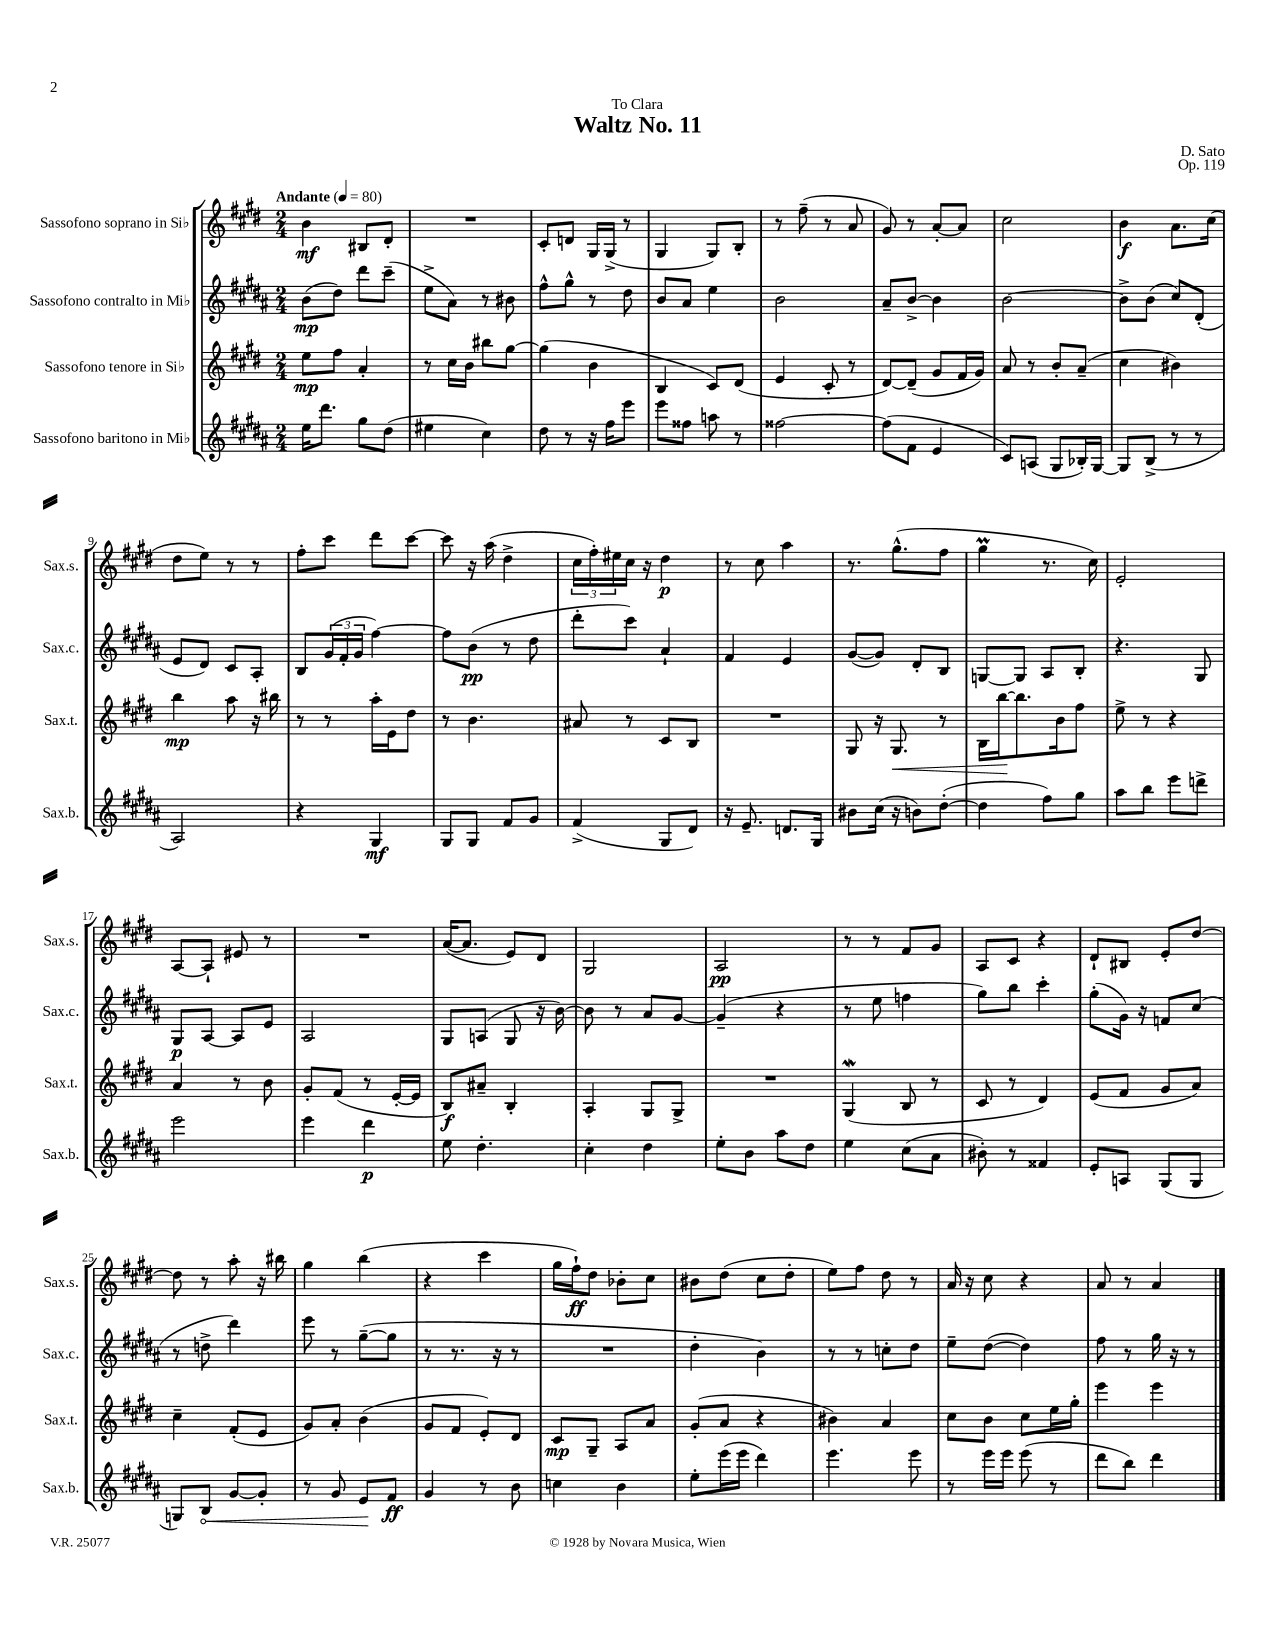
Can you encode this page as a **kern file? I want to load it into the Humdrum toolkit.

**kern	**dynam	**kern	**dynam	**kern	**dynam	**kern	**dynam
*part4	*part4	*part3	*part3	*part2	*part2	*part1	*part1
*staff4	*staff4	*staff3	*staff3	*staff2	*staff2	*staff1	*staff1
*I"Sassofono baritono in Mi♭	*	*I"Sassofono tenore in Si♭	*	*I"Sassofono contralto in Mi♭	*	*I"Sassofono soprano in Si♭	*
*I'Sax.b.	*	*I'Sax.t.	*	*I'Sax.c.	*	*I'Sax.s.	*
*clefG2	*	*clefG2	*	*clefG2	*	*clefG2	*
*k[f#c#g#d#a#]	*	*k[f#c#g#d#]	*	*k[f#c#g#d#a#]	*	*k[f#c#g#d#]	*
*M2/4	*	*M2/4	*	*M2/4	*	*M2/4	*
*MM80	*	*MM80	*	*MM80	*	*MM80	*
=1	=1	=1	=1	=1	=1	=1	=1
!	!	!	!	!	!	!LO:TX:a:B:t=Andante	!
16ee\KL	.	8ee\L	mp	(8b\L	mp	4b\	mf
8.ddd#\J	.	.	.	.	.	.	.
.	.	8ff#\J	.	8dd#\J)	.	.	.
8gg#\L	.	4a'/	.	8ddd#\L	.	8B#X/L	.
(8dd#\J	.	.	.	(8ccc#~\J	.	8d#'/J	.
=2	=2	=2	=2	=2	=2	=2	=2
4ee#X\	.	8r	.	8ee^\L	.	2r	.
.	.	16cc#\LL	.	8a#\J)	.	.	.
.	.	16b\JJ	.	.	.	.	.
4cc#\)	.	8bb#X\L	.	8r	.	.	.
.	.	[8gg#\J	.	8b#X\	.	.	.
=3	=3	=3	=3	=3	=3	=3	=3
8dd#\	.	(4gg#\]	.	8ff#^^\L	.	8c#'/L	.
8r	.	.	.	8gg#^^\J	.	8dn/J	.
16r	.	4b\	.	8r	.	16G#/LL	.
16ff#\KL	.	.	.	.	.	(16G#^/JJ	.
8eee\J	.	.	.	8dd#\	.	8r	.
=4	=4	=4	=4	=4	=4	=4	=4
8eee\L	.	4B/	.	8b/L	.	4G#/	.
8ff##X\J	.	.	.	8a#/J	.	.	.
8aan\	.	8c#/L)	.	4ee\	.	8G#/L)	.
8r	.	(8d#/J	.	.	.	8B'/J	.
=5	=5	=5	=5	=5	=5	=5	=5
[2ff##X\	.	4e/	.	2b\	.	8r	.
.	.	.	.	.	.	(8ff#~\	.
.	.	8c#'/	.	.	.	8r	.
.	.	8r	.	.	.	8a/	.
=6	=6	=6	=6	=6	=6	=6	=6
(8ff##\L]	.	[8d#/L)	.	8a#~/L	.	8g#/)	.
8f#\J	.	(8d#~/J]	.	[8b^/J	.	8r	.
4e/	.	8g#/L	.	4b\]	.	[8a'/L	.
.	.	16f#/L	.	.	.	8a/J]	.
.	.	16g#/JJ)	.	.	.	.	.
=7	=7	=7	=7	=7	=7	=7	=7
8c#/L)	.	8a/	.	[2b\	.	2cc#\	.
(8An/J	.	8r	.	.	.	.	.
8G#/L	.	8b'/L	.	.	.	.	.
16B-X'/L)	.	(8a~/J	.	.	.	.	.
[16G#/JJ	.	.	.	.	.	.	.
=8	=8	=8	=8	=8	=8	=8	=8
8G#/L]	.	4cc#\	.	8b^\L]	.	4b\	f
(8B^/J	.	.	.	(8b\J	.	.	.
8r	.	4b#X\)	.	8cc#/L)	.	8.a\L	.
8r	.	.	.	(8d#'/J	.	.	.
.	.	.	.	.	.	(16cc#\Jk	.
!!LO:LB:g=z
=9	=9	=9	=9	=9	=9	=9	=9
2A#/)	.	4bb\	mp	8e/L	.	8dd#\L	.
.	.	.	.	8d#/J)	.	8ee\J)	.
.	.	8aa\	.	8c#/L	.	8r	.
.	.	16r	.	8A#'/J	.	8r	.
.	.	16bb#X\	.	.	.	.	.
=10	=10	=10	=10	=10	=10	=10	=10
4r	.	8r	.	8B/L	.	8ff#'\L	.
.	.	8r	.	(24g#/L	.	8ccc#\J	.
.	.	.	.	24f#'/	.	.	.
.	.	.	.	24g#/JJ	.	.	.
4G#/	mf	16aa'\LL	.	[4ff#\)	.	8ddd#\L	.
.	.	16e\J	.	.	.	.	.
.	.	8dd#\J	.	.	.	[8ccc#\J	.
=11	=11	=11	=11	=11	=11	=11	=11
8G#/L	.	8r	.	8ff#\L]	.	8ccc#\]	.
8G#/J	.	4.b\	.	(8b\J	pp	16r	.
.	.	.	.	.	.	(16aa\	.
8f#/L	.	.	.	8r	.	4dd#^\	.
8g#/J	.	.	.	8dd#\	.	.	.
=12	=12	=12	=12	=12	=12	=12	=12
(4f#^/	.	8a#X/	.	8ddd#'\L	.	24cc#\LL	.
.	.	.	.	.	.	24ff#'\)	.
.	.	.	.	.	.	24ee#X\	.
.	.	8r	.	8ccc#\J)	.	16cc#\JJ	.
.	.	.	.	.	.	16r	.
8G#/L	.	8c#/L	.	4a#`/	.	4dd#\	p
8d#/J)	.	8B/J	.	.	.	.	.
=13	=13	=13	=13	=13	=13	=13	=13
16r	.	2r	.	4f#/	.	8r	.
8.e~/	.	.	.	.	.	.	.
.	.	.	.	.	.	8cc#\	.
8.dn/L	.	.	.	4e/	.	4aa\	.
16G#/Jk	.	.	.	.	.	.	.
=14	=14	=14	=14	=14	=14	=14	=14
8b#X\L	.	8G#/	.	([8g#/L	.	8.r	.
(16cc#\Jk	.	16r	.	8g#/J])	.	.	.
!	!	!	!LO:HP:b	!	!	!	!
16r	.	8.G#/	<	.	.	(8.gg#^^\L	.
8bn\L)	.	.	.	8d#'/L	.	.	.
([8dd#'\J	.	8r	.	8B/J	.	8ff#\J	.
=15	=15	=15	=15	=15	=15	=15	=15
4dd#\]	.	16B\LL	.	[8Gn/L	.	4gg#m\	.
.	.	[16bb\J	.	.	.	.	.
.	.	8.bb\]	[	8G/J]	.	.	.
8ff#\L)	.	.	.	8A#/L	.	8.r	.
.	.	16b\k	.	.	.	.	.
8gg#\J	.	8ff#\J	.	8B'/J	.	.	.
.	.	.	.	.	.	16cc#\)	.
=16	=16	=16	=16	=16	=16	=16	=16
8aa#\L	.	8ee^\	.	4.r	.	2e'/	.
8bb\J	.	8r	.	.	.	.	.
8eee\L	.	4r	.	.	.	.	.
8dddn^\J	.	.	.	8G#/	.	.	.
!!LO:LB:g=z
=17	=17	=17	=17	=17	=17	=17	=17
2eee\	.	4a/	.	8G#/L	p	[8A/L	.
.	.	.	.	[8A#/J	.	8A`/J]	.
.	.	8r	.	8A#/L]	.	8e#X/	.
.	.	8b\	.	8e/J	.	8r	.
=18	=18	=18	=18	=18	=18	=18	=18
4eee\	.	8g#'/L	.	2A#/	.	2r	.
.	.	(8f#/J	.	.	.	.	.
4ddd#\	p	8r	.	.	.	.	.
.	.	[16e'/LL	.	.	.	.	.
.	.	16e/JJ]	.	.	.	.	.
=19	=19	=19	=19	=19	=19	=19	=19
8ee\	.	8B/L)	f	8G#/L	.	([16a/KL	.
.	.	.	.	.	.	8.a/J]	.
4.dd#'\	.	8a#X~/J	.	(8An/J	.	.	.
.	.	4B'/	.	8G#/	.	8e/L)	.
.	.	.	.	16r	.	8d#/J	.
.	.	.	.	[16b\)	.	.	.
=20	=20	=20	=20	=20	=20	=20	=20
4cc#'\	.	4A'/	.	8b\]	.	2G#/	.
.	.	.	.	8r	.	.	.
4dd#\	.	8G#/L	.	8a#/L	.	.	.
.	.	8G#^/J	.	[8g#/J	.	.	.
=21	=21	=21	=21	=21	=21	=21	=21
8ee'\L	.	2r	.	(4g#~/]	.	2A/	pp
8b\J	.	.	.	.	.	.	.
8aa#\L	.	.	.	4r	.	.	.
8dd#\J	.	.	.	.	.	.	.
=22	=22	=22	=22	=22	=22	=22	=22
4ee\	.	(4G#W/	.	8r	.	8r	.
.	.	.	.	8ee\	.	8r	.
(8cc#\L	.	8B/	.	4ffn\	.	8f#/L	.
8a#\J	.	8r	.	.	.	8g#/J	.
=23	=23	=23	=23	=23	=23	=23	=23
8b#X'\)	.	8c#/	.	8gg#\L)	.	8A/L	.
8r	.	8r	.	8bb\J	.	8c#/J	.
4f##X/	.	4d#/)	.	4ccc#'\	.	4r	.
=24	=24	=24	=24	=24	=24	=24	=24
8e'/L	.	(8e/L	.	(8gg#'\L	.	8d#`/L	.
8An/J	.	8f#/J	.	16g#\Jk)	.	8B#X/J	.
.	.	.	.	16r	.	.	.
(8G#/L	.	8g#/L	.	8fn/L	.	8e'/L	.
8G#/J	.	8a/J)	.	(8cc#/J	.	[8dd#/J	.
!!LO:LB:g=z
=25	=25	=25	=25	=25	=25	=25	=25
8Gn/L)	.	4cc#~\	.	8r	.	8dd#\]	.
!	!LO:HP:b	!	!	!	!	!	!
8B/J	<	.	.	8ddn^\	.	8r	.
[8g#/L	.	(8f#'/L	.	4ddd#\)	.	8aa'\	.
8g#'/J]	.	8e/J	.	.	.	16r	.
.	.	.	.	.	.	16bb#X\	.
=26	=26	=26	=26	=26	=26	=26	=26
8r	.	8g#/L)	.	8eee\	.	4gg#\	.
8g#/	.	8a'/J	.	8r	.	.	.
8e/L	.	(4b\	.	([8gg#~\L	.	(4bb\	.
8f#/J	[ ff	.	.	8gg#\J]	.	.	.
=27	=27	=27	=27	=27	=27	=27	=27
4g#/	.	8g#/L	.	8r	.	4r	.
.	.	8f#/J	.	8.r	.	.	.
8r	.	8e'/L)	.	.	.	4ccc#\	.
.	.	.	.	16r	.	.	.
8b\	.	8d#/J	.	8r	.	.	.
=28	=28	=28	=28	=28	=28	=28	=28
4ccn\	.	8c#/L	mp	2r	.	16gg#\LL	.
.	.	.	.	.	.	16ff#`\J)	ff
.	.	8G#~/J	.	.	.	8dd#\J	.
4b\	.	8A/L	.	.	.	8b-X'\L	.
.	.	8a/J	.	.	.	8cc#\J	.
=29	=29	=29	=29	=29	=29	=29	=29
8ee'\L	.	(8g#'/L	.	4dd#'\	.	8b#X\L	.
(16eee\L	.	8a/J	.	.	.	(8dd#\J	.
16eee\JJ	.	.	.	.	.	.	.
4ddd#\)	.	4r	.	4b\)	.	8cc#\L	.
.	.	.	.	.	.	8dd#'\J	.
=30	=30	=30	=30	=30	=30	=30	=30
4.eee\	.	4b#X\)	.	8r	.	8ee\L)	.
.	.	.	.	8r	.	8ff#\J	.
.	.	4a/	.	8ccn'\L	.	8dd#\	.
8eee\	.	.	.	8dd#\J	.	8r	.
=31	=31	=31	=31	=31	=31	=31	=31
8r	.	8cc#\L	.	8ee~\L	.	16a/	.
.	.	.	.	.	.	16r	.
16eee\LL	.	8b\J	.	([8dd#\J	.	8cc#\	.
16eee\JJ	.	.	.	.	.	.	.
(8eee\	.	8cc#\L	.	4dd#\])	.	4r	.
8r	.	16ee\L	.	.	.	.	.
.	.	16gg#'\JJ	.	.	.	.	.
=32	=32	=32	=32	=32	=32	=32	=32
8ddd#\L	.	4eee\	.	8ff#\	.	8a/	.
8bb\J)	.	.	.	8r	.	8r	.
4ddd#\	.	4eee\	.	16gg#\	.	4a/	.
.	.	.	.	16r	.	.	.
.	.	.	.	8r	.	.	.
==	==	==	==	==	==	==	==
*-	*-	*-	*-	*-	*-	*-	*-
